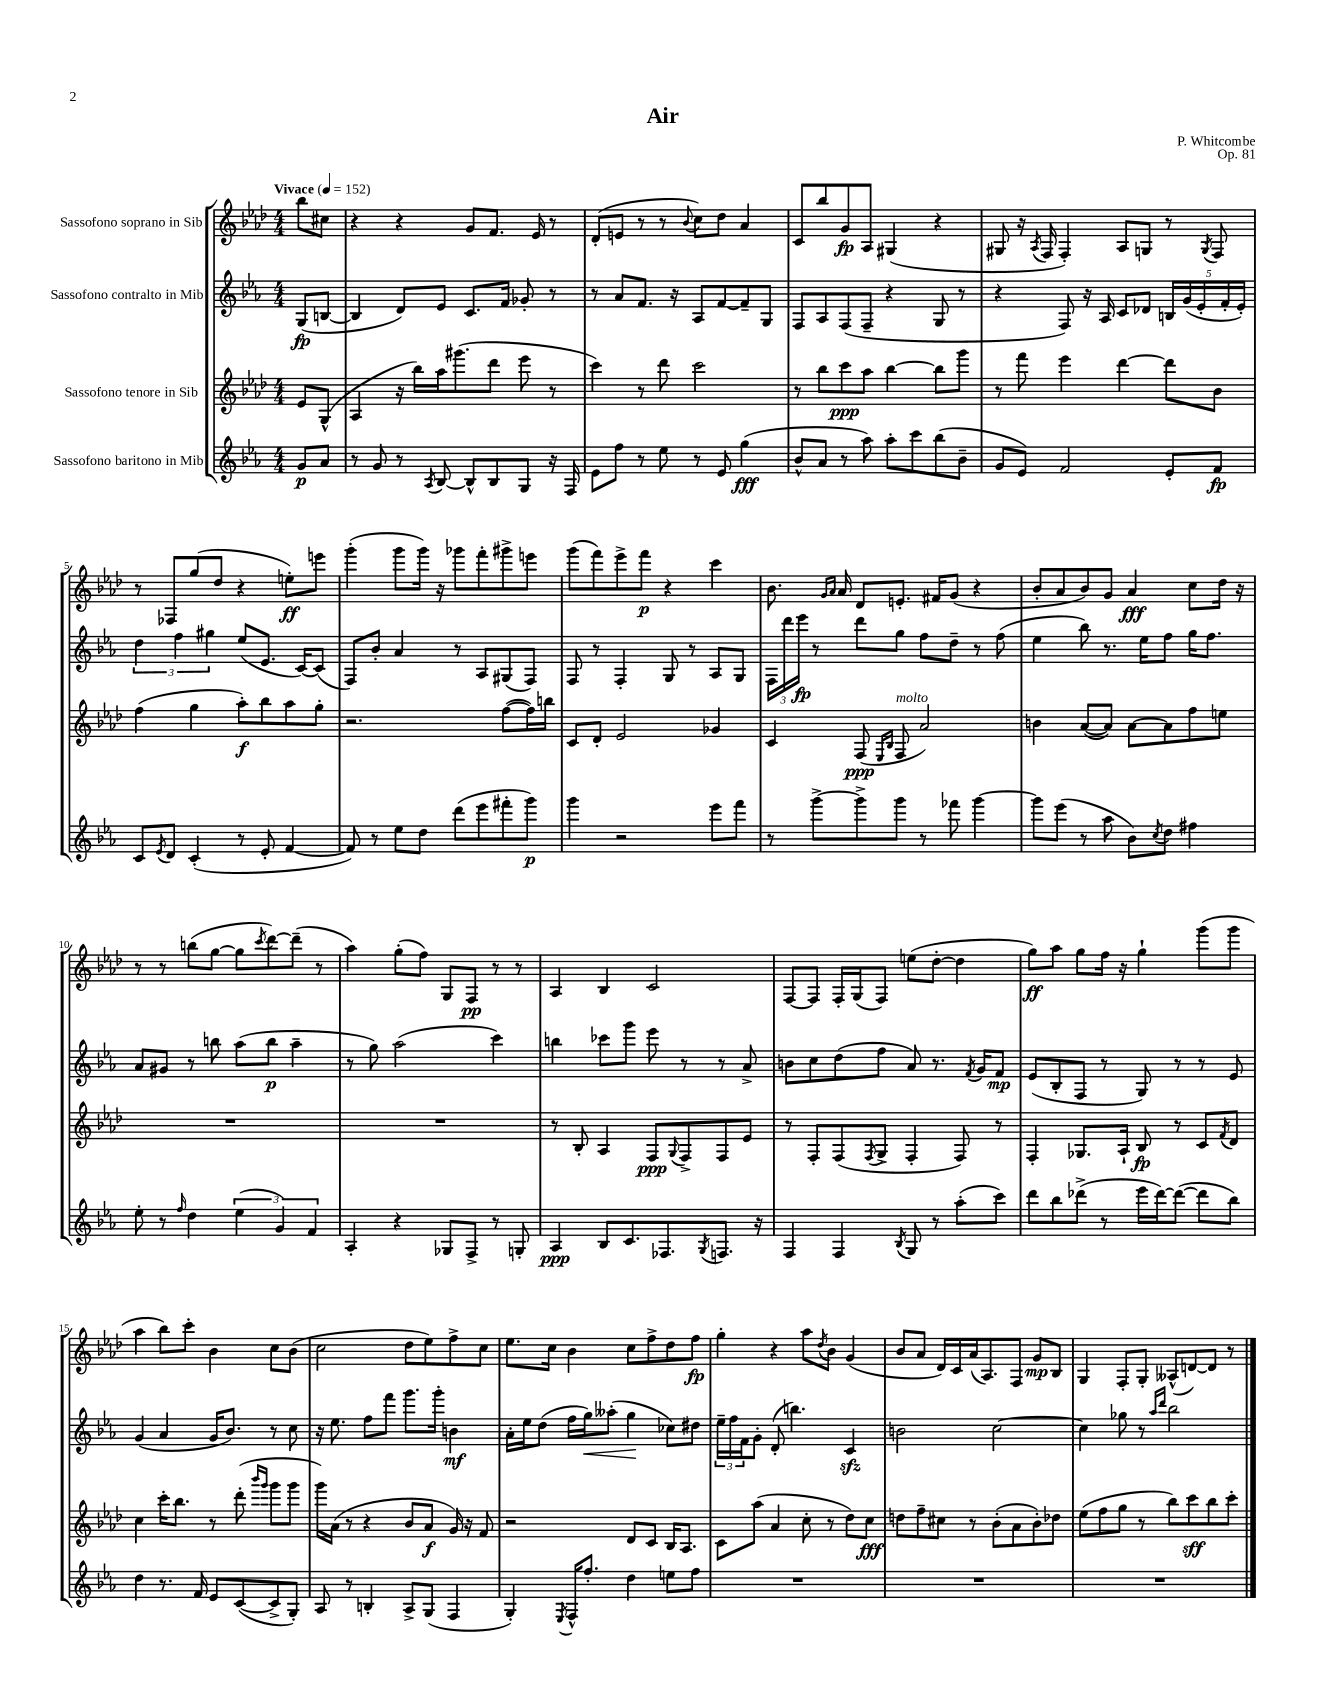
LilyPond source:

\header { title = "Air" composer = "P. Whitcombe" opus = "Op. 81" }
<<
\new StaffGroup <<
\new Staff = "s0" \with { instrumentName = "Sassofono soprano in Sib" } {
    \clef treble \key aes \major \numericTimeSignature \time 4/4 \partial 4 \tempo "Vivace" 4 = 152
    bes''8 cis''8 |
    r4 r4 g'8 f'8. ees'16 r8 |
    des'8-.( e'8 r8 r8 \appoggiatura { bes'8 } c''8) des''8 aes'4 |
    c'8 bes''8 g'8\fp aes8 gis4( r4 |
    gis8 r16 \acciaccatura { aes8 } f16 f4-.) aes8 g8 r8 \acciaccatura { g8 } f8 |
    r8 fes8 g''8( des''8 r4 e''8-.\ff) e'''8 |
    g'''4-.( g'''8 g'''16) r16 ges'''8 f'''8-. gis'''8-> e'''8 |
    g'''8( f'''8) ees'''8-> f'''8\p r4 c'''4 |
    bes'8. \grace { g'16 aes'16 } aes'16 des'8 e'8.-. fis'16 g'8( r4 |
    bes'8-. aes'8 bes'8) g'8 aes'4\fff c''8 des''16 r16 |
    r8 r8 b''8( g''8~ g''8 \acciaccatura { c'''8 } des'''8~) des'''8--( r8 |
    aes''4) g''8-.( f''8) g8 f8\pp r8 r8 |
    aes4 bes4 c'2 |
    f8~ f8 f16-. g16( f8) e''8( des''8~-. des''4 |
    g''8\ff) aes''8 g''8 f''16 r16 g''4-! g'''8( g'''8 |
    aes''4 bes''8) c'''8-. bes'4 c''8 bes'8( |
    c''2 des''8 ees''8) f''8-> c''8 |
    ees''8. c''16 bes'4 c''8 f''8-> des''8 f''8\fp |
    g''4-. r4 aes''8 \acciaccatura { des''8 } bes'8 g'4( |
    bes'8 aes'8 des'16) c'16 aes'16( aes8.) f8 g'8\mp bes8 |
    g4 f8-. g8-. aeses8-^( d'8~) d'8 r8 \bar "|." |
}
\new Staff = "s1" \with { instrumentName = "Sassofono contralto in Mib" } {
    \clef treble \key ees \major \numericTimeSignature \time 4/4 \partial 4
    g8\fp( b8~ |
    b4 d'8) ees'8 c'8. f'16 ges'8-. r8 |
    r8 aes'8 f'8. r16 aes8 f'8~ f'8-- g8 |
    f8 aes8 f8( f8-- r4 g8 r8 |
    r4 f8) r16 aes16 c'8 des'8 \tuplet 5/4 { b16 g'16( ees'16-. f'16-. ees'16-.) } |
    \tuplet 3/2 { d''4 f''4 gis''4 } ees''8( ees'8. c'16~) c'8( |
    f8) bes'8-. aes'4 r8 aes8 gis8( f8) |
    f8 r8 f4-. g8 r8 aes8 g8 |
    \tuplet 3/2 { f16 d'''16 ees'''16\fp } r8 d'''8 g''8 f''8 d''8-- r8 f''8( |
    ees''4 bes''8) r8. ees''16 f''8 g''16 f''8. |
    aes'8 gis'8 r8 b''8 aes''8( b''8\p aes''4-- |
    r8 g''8) aes''2( c'''4) |
    b''4 ces'''8 g'''8 ees'''8 r8 r8 aes'8-> |
    b'8 c''8 d''8( f''8 aes'8) r8. \acciaccatura { f'8 } g'16 f'8\mp |
    ees'8( bes8-. f8 r8 g8) r8 r8 ees'8 |
    g'4( aes'4 g'16 bes'8.) r8 c''8 |
    r16 ees''8. f''8 f'''8 g'''8. g'''16-. b'4\mf |
    aes'16-. ees''16 d''8( f''16 g''16\<) aeses''8-.( g''4\! ces''8) dis''8 |
    \tuplet 3/2 { ees''16-- f''16 f'16 } g'8-. d'8-.( b''4.) c'4\sfz |
    b'2 c''2~ |
    c''4 ges''8 r8 \grace { aes''16 d'''16 } bes''2 \bar "|." |
}
\new Staff = "s2" \with { instrumentName = "Sassofono tenore in Sib" } {
    \clef treble \key aes \major \numericTimeSignature \time 4/4 \partial 4
    ees'8 g8-^( |
    aes4 r16 bes''16) aes''16 gis'''8.( des'''8 ees'''8 r8 |
    c'''4) r8 des'''8 c'''2 |
    r8 bes''8 c'''8\ppp aes''8 bes''4~ bes''8 g'''8 |
    r8 f'''8 ees'''4 des'''4~ des'''8 bes'8 |
    f''4( g''4 aes''8-.\f) bes''8 aes''8 g''8-. |
    r2. f''8~( f''16) b''16 |
    c'8 des'8-. ees'2 ges'4 |
    c'4 f8\ppp( \grace { ees16 bes16 } f8^\markup { \italic "molto" } aes'2) |
    b'4 aes'8~( aes'8) aes'8~ aes'8 f''8 e''8 |
    R1 |
    R1 |
    r8 bes8-. aes4 f8\ppp \appoggiatura { g8 } f8-> f8 ees'8 |
    r8 f8-. f8( \acciaccatura { f8 } g8-> f4-. f8) r8 |
    f4-. ges8. aes16-! bes8\fp r8 c'8 \acciaccatura { f'8 } des'8 |
    c''4 c'''16-. bes''8. r8 des'''8-.( \grace { bes'''16 g'''16 } g'''8 g'''8 |
    g'''16) aes'16( r8 r4 bes'8 aes'8\f g'16) r16 f'8 |
    r2 des'8 c'8 bes16 aes8. |
    c'8 aes''8( aes'4 c''8-. r8 des''8) c''8\fff |
    d''8 f''8-- cis''8 r8 bes'8-.( aes'8 bes'8-.) des''8 |
    ees''8( f''8 g''8 r8 bes''8) c'''8\sff bes''8 c'''8-. \bar "|." |
}
\new Staff = "s3" \with { instrumentName = "Sassofono baritono in Mib" } {
    \clef treble \key ees \major \numericTimeSignature \time 4/4 \partial 4
    g'8\p aes'8 |
    r8 g'8 r8 \acciaccatura { aes8 } bes8~ bes8-^ bes8 g8 r16 f16 |
    ees'8 f''8 r8 ees''8 r8 ees'8 g''4\fff( |
    bes'8-^ aes'8 r8 aes''8) aes''8-. c'''8 bes''8( bes'8-- |
    g'8 ees'8) f'2 ees'8-. f'8\fp |
    c'8 \acciaccatura { ees'8 } d'8 c'4-.( r8 ees'8-. f'4~ |
    f'8) r8 ees''8 d''8 d'''8( ees'''8 fis'''8-. g'''8\p) |
    g'''4 r2 ees'''8 f'''8 |
    r8 g'''8~-> g'''8-> g'''8 r8 fes'''8 g'''4~ |
    g'''8 ees'''8( r8 aes''8 bes'8) \acciaccatura { c''8 } d''8 fis''4 |
    ees''8-. r8 \grace { f''16 } d''4 \tuplet 3/2 { ees''4( g'4) f'4 } |
    aes4-. r4 ges8 f8-> r8 g8-. |
    aes4\ppp bes8 c'8. fes8. \acciaccatura { g8 } f8. r16 |
    f4 f4 \acciaccatura { bes8 } g8 r8 aes''8-.( c'''8) |
    d'''8 bes''8 des'''8->( r8 ees'''16 des'''16~) des'''8~( des'''8 bes''8) |
    d''4 r8. f'16 ees'8 c'8~( c'8-> g8-.) |
    aes8 r8 b4-. aes8-> g8( f4 |
    g4-.) \acciaccatura { ees8 } f16-^ f''8.-. d''4 e''8 f''8 |
    R1 |
    R1 |
    R1 \bar "|." |
}
>>
>>
